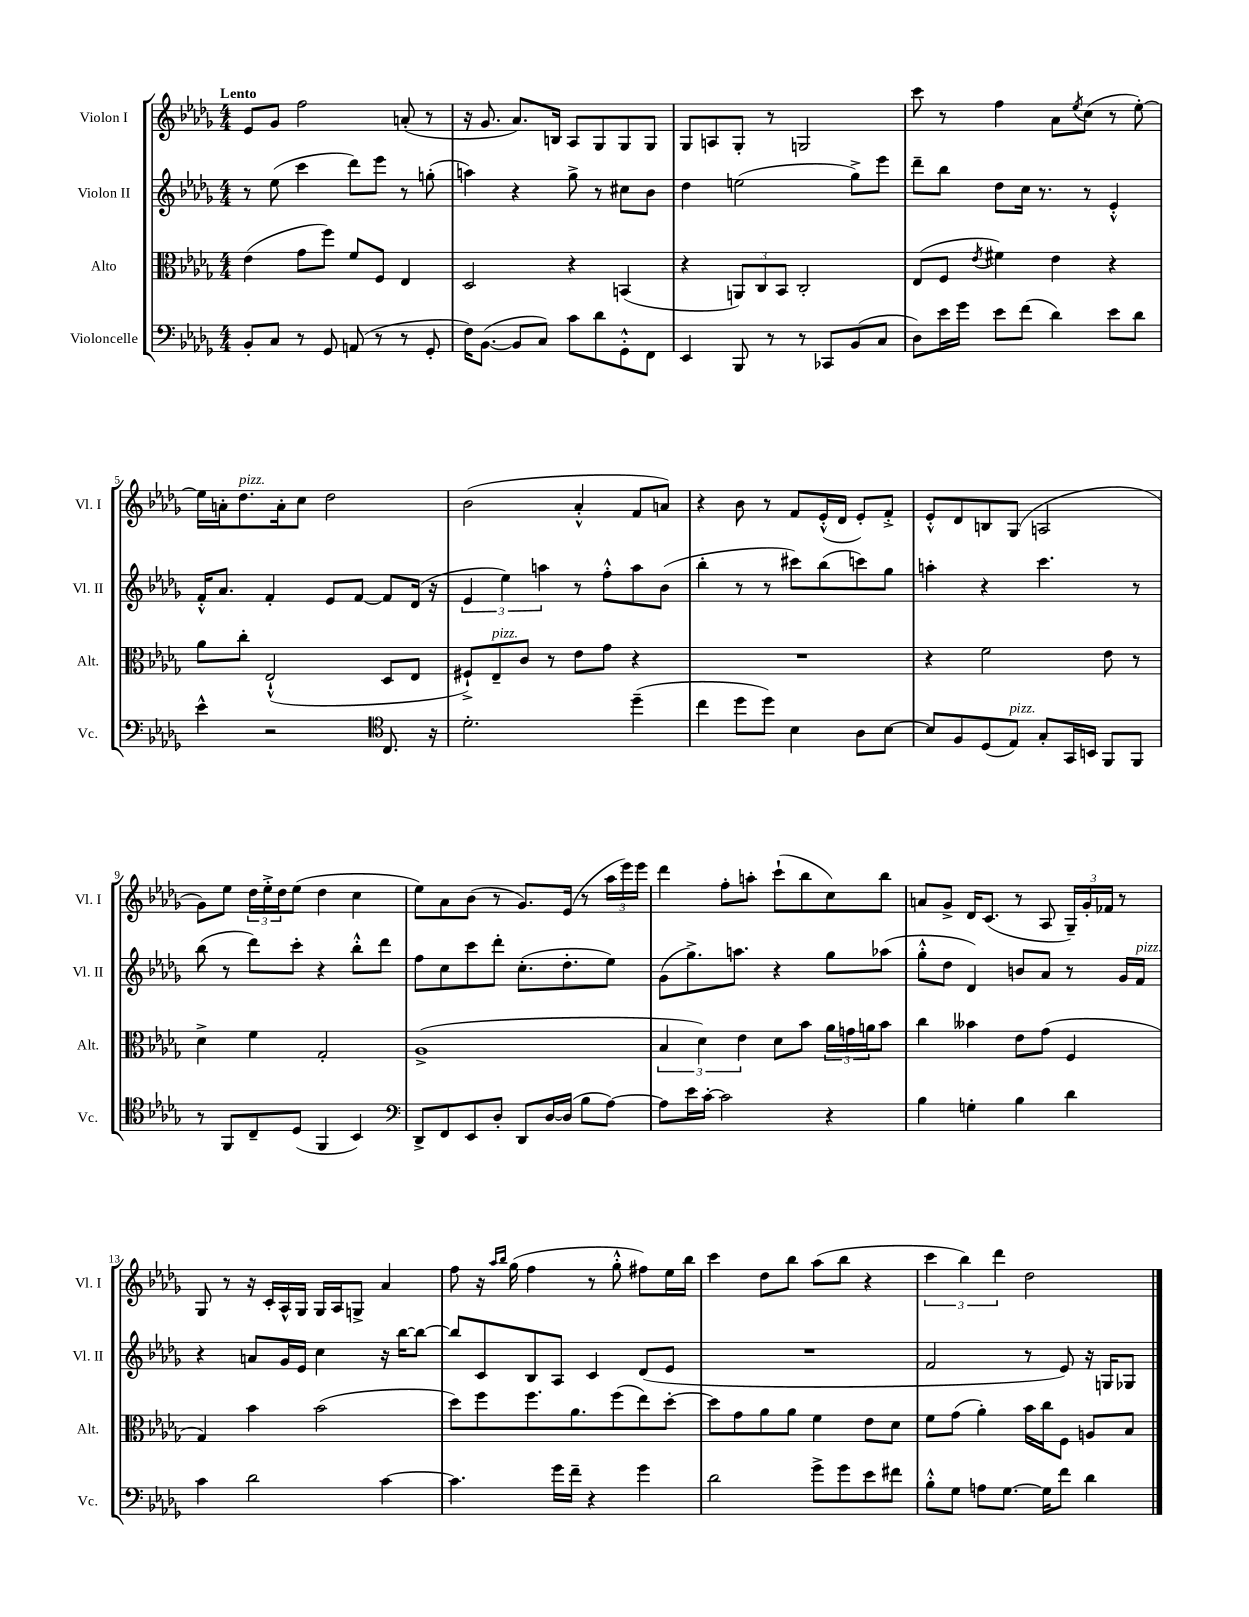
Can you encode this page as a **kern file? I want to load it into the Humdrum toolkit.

**kern	**kern	**kern	**kern
*staff4	*staff3	*staff2	*staff1
*clefF4	*clefC3	*clefG2	*clefG2
*k[b-e-a-d-g-]	*k[b-e-a-d-g-]	*k[b-e-a-d-g-]	*k[b-e-a-d-g-]
*M4/4	*M4/4	*M4/4	*M4/4
8BB-'	(4e-	8r	8e-
8C	.	(8ee-	8g-
8r	8g-	4ccc	2ff
8GG-	8ff)	.	.
(8AA	8f	8ddd-)	.
8r	8F	8eee-	.
8r	4E-	8r	(8a'
8GG-'	.	(8gg'	8r
=	=	=	=
16F)	2D-	4aa)	16r
([8.BB-	.	.	8.g-
8BB-]	.	4r	8.a-)
8C)	.	.	.
.	.	.	16B
8c	4r	8gg-^	8A-
8d-	.	8r	8G-
8GG-'^^	(4BB	8cc#	8G-
8FF	.	8b-	8G-
=	=	=	=
4EE-	4r	4dd-	8G-
.	.	.	8A
8BBB-	12AA)	(2ee	8G-'
.	12C	.	.
8r	.	.	8r
.	12BB-	.	.
8r	2C'	.	2G
8CC-	.	.	.
(8BB-	.	8gg-^)	.
8C	.	8eee-	.
=	=	=	=
8D-)	(8E-	8ddd-~	8ccc
16e-	8F	8bb-	8r
16g-	.	.	.
.	8qe-	.	.
8e-	4f#)	8dd-	4ff
(8f	.	16cc	.
.	.	8.r	.
4d-)	4e-	.	8a-
.	.	.	8qee-
.	.	8r	(8cc
8e-	4r	4e-'^^	8r
8d-	.	.	[8ee-')
=	=	=	=
4e-^^	8a-	16f'^^	16ee-]
.	.	8.a-	16a'
.	8cc'	.	8.dd-
2r	(2E-`^^	4f'	.
.	.	.	16a'
.	.	.	8cc
.	.	8e-	2dd-
.	.	[8f	.
*clefC4	*	*	*
8.C	8D-	8f]	.
.	8E-	(16d-	.
16r	.	16r	.
=	=	=	=
2.d-'	8F#`^)	6e-	(2b-
.	8E-~	.	.
.	.	6ee-)	.
.	8c	.	.
.	.	6aa	.
.	8r	.	.
.	8e-	8r	4a-'^^
.	8g-	8ff'^^	.
(4dd-~	4r	8aa	8f
.	.	(8b-	8a)
=	=	=	=
4cc	1r	4bb-'	4r
8dd-	.	8r	8b-
8dd-)	.	8r	8r
4B-	.	8ccc#)	8f
.	.	(8bb-	(16e-'^^
.	.	.	16d-
8A-	.	8ccc)	8e-')
[8B-	.	8gg-	8f'^
=	=	=	=
8B-]	4r	4aa'	8e-'^^
8F	.	.	8d-
(8D-	2f	4r	8B
8E-)	.	.	(8G-
8G-'	.	4.ccc	2A
16GG-	.	.	.
16BB	.	.	.
8FF	8e-	.	.
8FF	8r	8r	.
=	=	=	=
8r	4d-^	(8bb-	8g-)
8FF	.	8r	8ee-
8C~	4f	8ddd-)	24dd-
.	.	.	24ee-'^
.	.	.	24dd-
(8D-	.	8ccc'	(8ee-
4FF	2G-'	4r	4dd-
4BB-)	.	8bb-'^^	4cc
.	.	8ddd-	.
=	=	=	=
*clefF4	*	*	*
8DD-^	(1A-^	8ff	8ee-)
8FF	.	8cc	8a-
8EE-	.	8ccc	(8b-
8D-'	.	8ddd-'	8r
8DD-	.	(8.cc'	8.g-)
[16D-	.	.	.
(16D-]	.	8.dd-'	(16e-
8B-	.	.	8r
[8A-)	.	8ee-)	24aa-
.	.	.	24eee-)
.	.	.	24eee-
=	=	=	=
8A-]	6B-	(8g-	4ddd-
16e-	.	8.gg-^)	.
.	6d-)	.	.
[16c'	.	.	.
2c]	.	.	8ff'
.	.	8.aa	.
.	6e-	.	.
.	.	.	8aa'
.	8d-	4r	(8ccc`
.	8b-	.	8bb-
4r	24a-	8gg-	8cc)
.	24g	.	.
.	24a	.	.
.	8b-	(8aa-	8bb-
=	=	=	=
4B-	4cc	8gg-'^^	8a
.	.	8dd-	8g-^
4G'	4b--	4d-)	16d-
.	.	.	(8.c
4B-	8e-	8b	8r
.	(8g-	8a-	8A-
4d-	4F	8r	24G-~)
.	.	.	24g-'
.	.	.	24f-
.	.	16g-	8r
.	.	16f	.
=	=	=	=
4c	4G-)	4r	8G-
.	.	.	8r
2d-	4b-	8a	16r
.	.	.	16c'
.	.	16g-	16A-^^
.	.	16e-	16G-
.	(2b-	4cc	16G-
.	.	.	16A-
.	.	.	8G^
[4c	.	16r	4a-
.	.	[16bb-	.
.	.	8bb-_	.
=	=	=	=
4.c]	8dd-)	8bb-]	8ff
.	8ff	8c	16r
.	.	.	16qqaa-
.	.	.	16qqbb-
.	.	.	(16gg-
.	8.ff	8B-	4ff
16g-	.	8A-	.
16f~	8.a-	.	.
4r	.	4c	8r
.	(8ff	.	8gg-'^^
4g-	8ee-)	(8d-	8ff#)
.	[8dd-'	8e-	16ee-
.	.	.	16bb-
=	=	=	=
2d-	8dd-]	1r	4ccc
.	8g-	.	.
.	8a-	.	8dd-
.	8a-	.	8bb-
8g-^	4f	.	(8aa-
8g-	.	.	8bb-
8e-	8e-	.	4r
8f#	8d-	.	.
=	=	=	=
8B-'^^	8f	2f	6ccc
8G-	(8g-	.	.
.	.	.	6bb-)
8A	4a-')	.	.
.	.	.	6ddd-
[8.G-	.	.	.
.	16b-	8r	2dd-
16G-]	16cc	.	.
8f	8F	8e-)	.
4d-	8A	16r	.
.	.	16G	.
.	8B-	8G-	.
==	==	==	==
*-	*-	*-	*-
